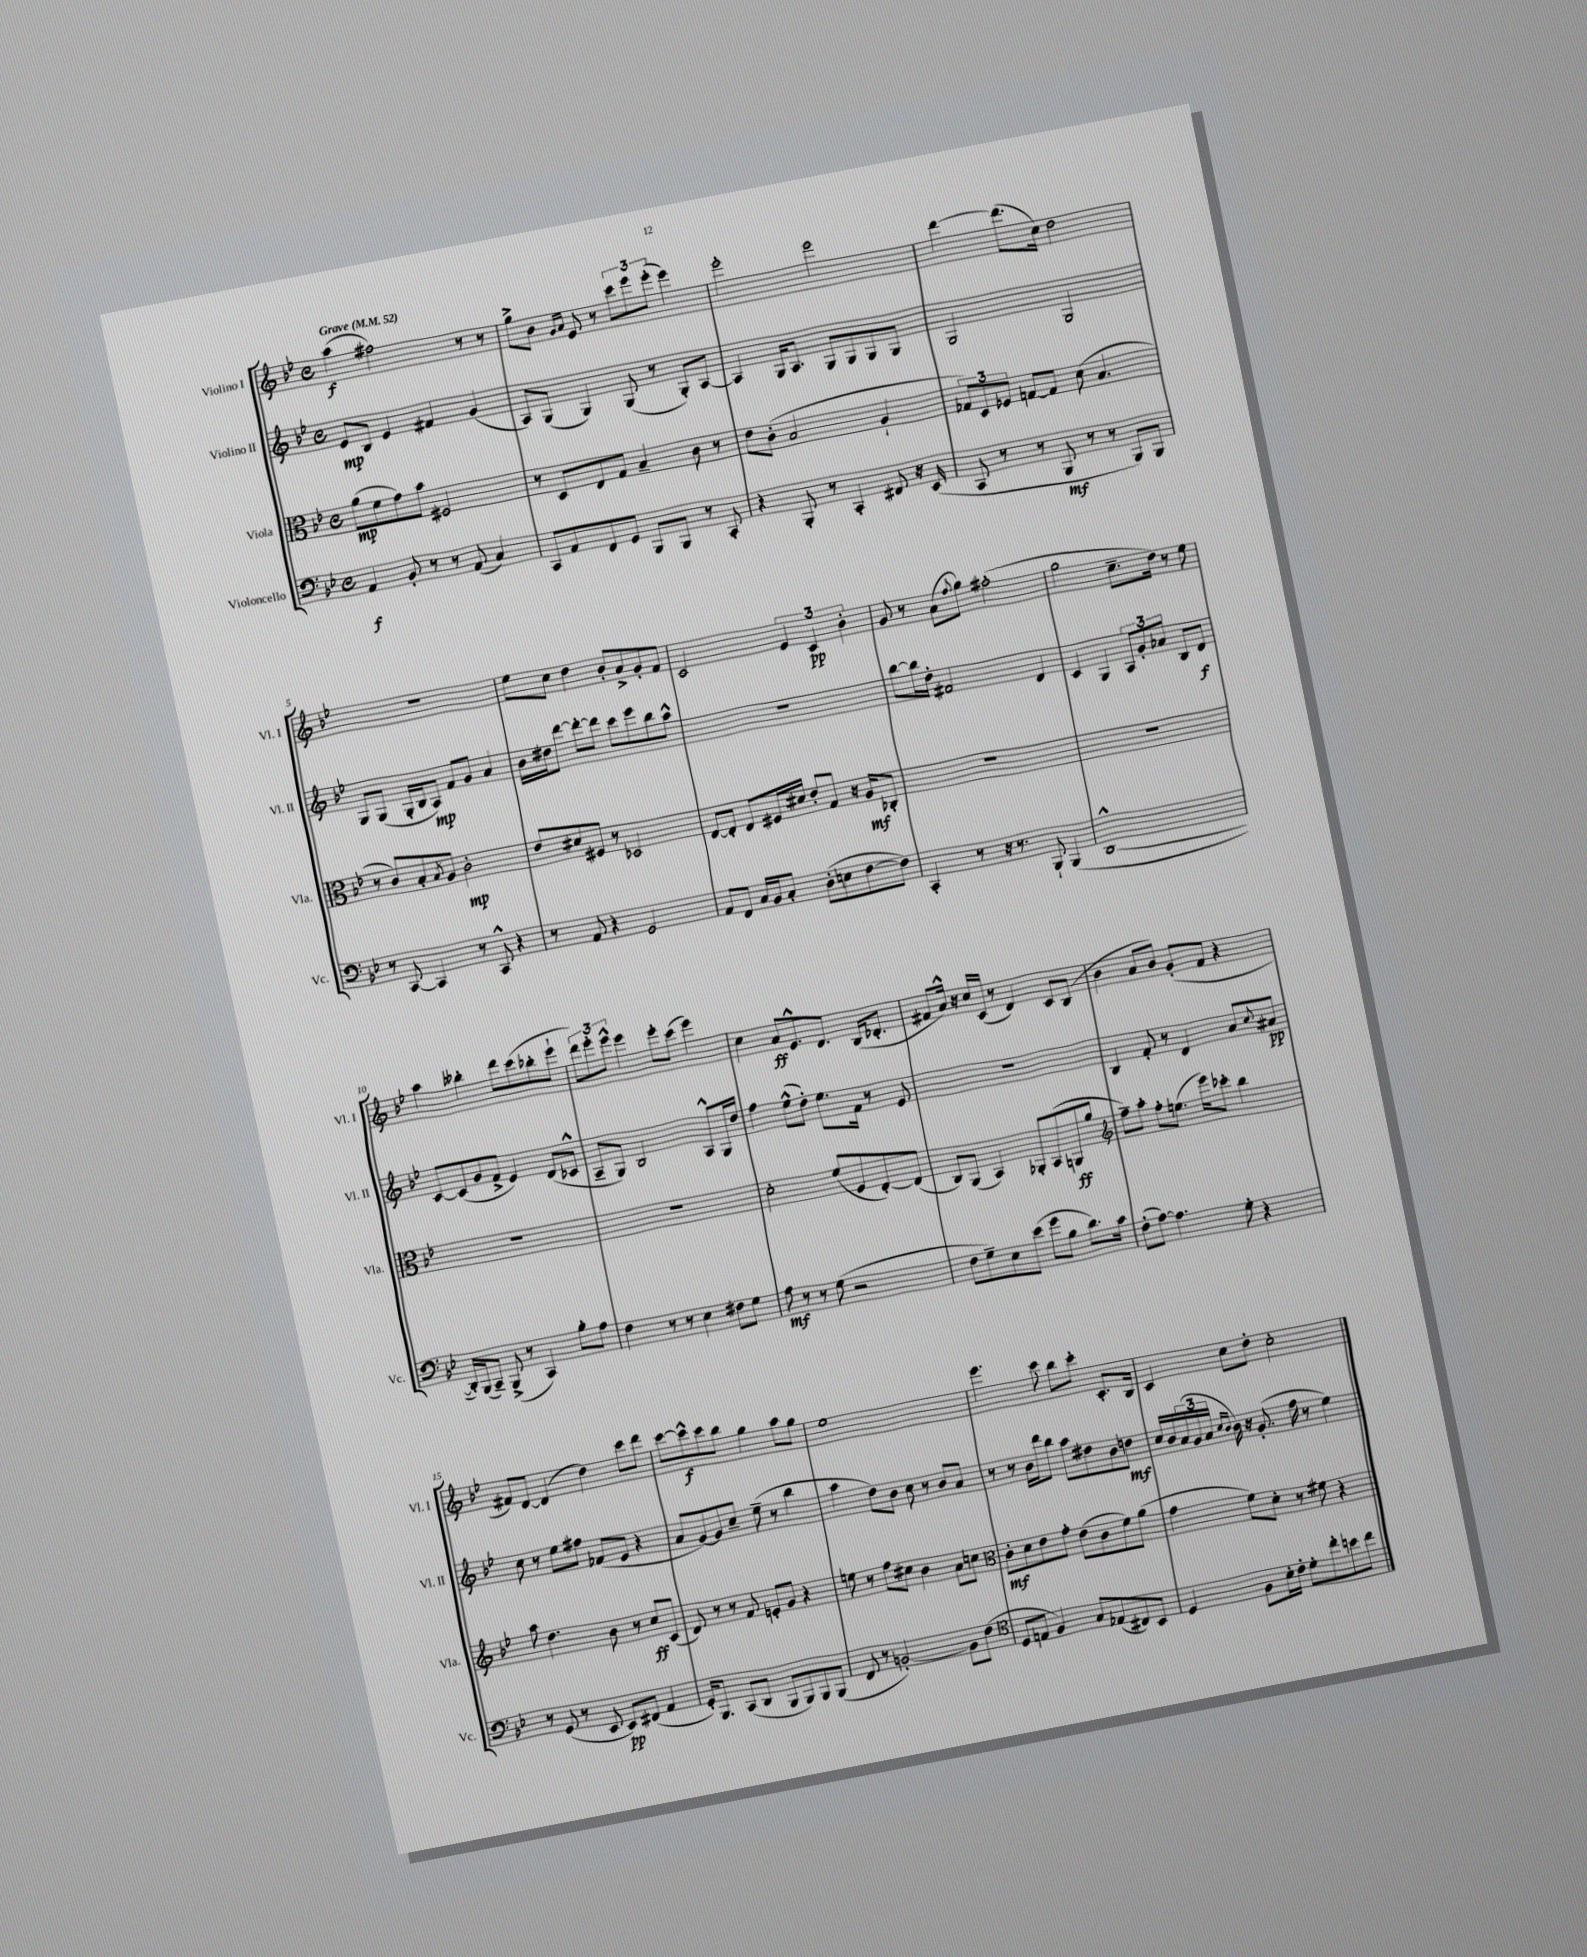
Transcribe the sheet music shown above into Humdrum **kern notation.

**kern	**dynam	**kern	**dynam	**kern	**dynam	**kern	**dynam
*part4	*part4	*part3	*part3	*part2	*part2	*part1	*part1
*staff4	*staff4	*staff3	*staff3	*staff2	*staff2	*staff1	*staff1
*I"Violoncello	*	*I"Viola	*	*I"Violino II	*	*I"Violino I	*
*I'Vc.	*	*I'Vla.	*	*I'Vl. II	*	*I'Vl. I	*
*clefF4	*	*clefC3	*	*clefG2	*	*clefG2	*
*k[b-e-]	*	*k[b-e-]	*	*k[b-e-]	*	*k[b-e-]	*
*M4/4	*	*M4/4	*	*M4/4	*	*M4/4	*
*met(c)	*	*met(c)	*	*met(c)	*	*met(c)	*
*MM52	*	*MM52	*	*MM52	*	*MM52	*
=1	=1	=1	=1	=1	=1	=1	=1
!	!	!	!	!	!	!LO:TX:a:B:t=Grave	!
4AA/	f	(8a\L	mp	8e-/L	mp	(4aa\	f
.	.	8f\	.	8B-/J	.	.	.
8BB-'/	.	8g\)	.	4e-/	.	2ff#X\)	.
8r	.	8b-\J	.	.	.	.	.
8r	.	2F#X/	.	4f#X/	.	.	.
(8AA/	.	.	.	.	.	.	.
4C/)	.	.	.	(4g/	.	8r	.
.	.	.	.	.	.	8r	.
=2	=2	=2	=2	=2	=2	=2	=2
8CC/L	.	8r	.	8A/L)	.	8gg^\L	.
8AA/	.	8D/L	.	(8G/J	.	8b-\J	.
.	.	.	.	.	.	16qqg/LL	.
.	.	.	.	.	.	16qqa/JJ	.
8FF/	.	8E-/	.	4G/)	.	8e-/	.
8GG/J	.	8G/J	.	.	.	8r	.
8BBB-/L	.	4B-~/	.	(8G/	.	12ccc\L	.
.	.	.	.	.	.	12eee-\	.
8BBB-/J	.	.	.	8r	.	.	.
.	.	.	.	.	.	(12eee-'\J	.
8r	.	8c\	.	8G'/L)	.	4eee-\)	.
8CC'/	.	8r	.	[8A/J	.	.	.
=3	=3	=3	=3	=3	=3	=3	=3
4r	.	8e-\L	.	4A/]	.	2eee-'\	.
.	.	(8c'\J	.	.	.	.	.
8BBB-'/	.	2B-/	.	16G/KL	.	.	.
.	.	.	.	8.A/J	.	.	.
8r	.	.	.	.	.	.	.
4CC'/	.	.	.	8G/L	.	2eee-\	.
.	.	.	.	8G/	.	.	.
8FF#X/	.	4A`/	.	8G/	.	.	.
16r	.	.	.	8G/J	.	.	.
(16EE-/	.	.	.	.	.	.	.
=4	=4	=4	=4	=4	=4	=4	=4
8CC/	.	12G-X/L)	.	2G/	.	[4ddd\	.
.	.	12D/	.	.	.	.	.
8r	.	.	.	.	.	.	.
.	.	12F-X/J	.	.	.	.	.
8r	.	[8Gn/L	.	.	.	(8.ddd\L]	.
8BBB-/	mf	8G/J]	.	.	.	.	.
.	.	.	.	.	.	16cc\Jk)	.
8r	.	(8d\	.	2G/	.	2dd\	.
8r	.	4.B-/	.	.	.	.	.
8BBB-/L)	.	.	.	.	.	.	.
8BBB-/J	.	.	.	.	.	.	.
!!LO:LB:g=z
=5	=5	=5	=5	=5	=5	=5	=5
8r	.	8r	.	8G/L	.	1r	.
[8CC/	.	8c/L)	.	(8G/J	.	.	.
4CC/]	.	8B-'/	.	16G'/LL	.	.	.
.	.	.	.	16B-/J	.	.	.
.	.	8qB-/	.	.	.	.	.
.	.	8A/J	.	8A/J)	mp	.	.
8r	.	2c'\	mp	8f/L	.	.	.
8CC^^/	.	.	.	8g/J	.	.	.
4r	.	.	.	4a/	.	.	.
=6	=6	=6	=6	=6	=6	=6	=6
8r	.	8e-/L	.	16b-\LL	.	8ee-\L	.
.	.	.	.	16dd#X\J	.	.	.
8AA/	.	8d#X/	.	[8ddd\J	.	8cc\J	.
4r	.	8F#X/J	.	8ddd'\L_	.	4dd\	.
.	.	8r	.	8ddd\J]	.	.	.
2GG/	.	2D-X/	.	8ccc\L	.	8b-'/L	.
.	.	.	.	8eee-\	.	8a^/	.
.	.	.	.	8bb-\	.	8g'/	.
.	.	.	.	8aa^^\J	.	8f/J	.
=7	=7	=7	=7	=7	=7	=7	=7
8AA/L	.	[8E-/L	.	1r	.	2c/	.
8FF/J	.	8E-'/J]	.	.	.	.	.
16C/LL	.	8E-/L	.	.	.	.	.
16BB-/J	.	.	.	.	.	.	.
8C'/J	.	16F#X/L	.	.	.	.	.
.	.	16d#X/JJ	.	.	.	.	.
(8D'\L	.	8e-'/L	.	.	.	6e-/	.
8En\	.	8G/J	.	.	.	.	.
.	.	.	.	.	.	6c/	pp
[8F\	.	16r	.	.	.	.	.
.	.	16A/KL	mf	.	.	.	.
.	.	.	.	.	.	6b-'\	.
8F\J])	.	8C-X'/J	.	.	.	.	.
=8	=8	=8	=8	=8	=8	=8	=8
4CC'/	.	1r	.	[8bb-\L	.	8g/	.
.	.	.	.	16bb-\L]	.	8r	.
.	.	.	.	16dd'\JJ	.	.	.
8r	.	.	.	2f#X/	.	(8a\L	.
.	.	.	.	.	.	8qqff/	.
16r	.	.	.	.	.	8gg\J)	.
8.r	.	.	.	.	.	.	.
.	.	.	.	.	.	(2ff#X'\	.
8BBB-`/	.	.	.	.	.	.	.
(4BBB-/	.	.	.	4d/	.	.	.
=9	=9	=9	=9	=9	=9	=9	=9
[1DD^^	.	1r	.	4c/	.	2gg\	.
.	.	.	.	4G/	.	.	.
.	.	.	.	12A/L	.	8.cc~\L	.
.	.	.	.	12g'/	.	.	.
.	.	.	.	12a-X/J	.	.	.
.	.	.	.	.	.	16dd\Jk)	.
.	.	.	.	8B-/L	.	8r	.
.	.	.	.	8d/J	f	8ee-\	.
!!LO:LB:g=z
=10	=10	=10	=10	=10	=10	=10	=10
16DD'/LL])	.	1r	.	[8c/L	.	4aa\	.
(16BBB-/J	.	.	.	.	.	.	.
8CC~/J)	.	.	.	(8c/]	.	.	.
(8BBB-^/	.	.	.	8g/	.	4bb--X'\	.
8r	.	.	.	8f^/J	.	.	.
4CC/)	.	.	.	4e-/)	.	8ddd\L	.
.	.	.	.	.	.	(8ccc\	.
8B-'\L	.	.	.	(8d/L	.	8bb-X'\	.
8A\J	.	.	.	8c-X^^/J	.	8eee-`\J	.
=11	=11	=11	=11	=11	=11	=11	=11
4F\	.	1r	.	8A~/L	.	12ddd\L)	.
.	.	.	.	.	.	12eee-'\	.
.	.	.	.	8G/J)	.	.	.
.	.	.	.	.	.	12eee-^^\J	.
8r	.	.	.	2B-/	.	4eee-\	.
8r	.	.	.	.	.	.	.
4E-\	.	.	.	.	.	8eee-'\L	.
.	.	.	.	.	.	(8ccc\J	.
8F#X\L	.	.	.	8A^^/L	.	4eee-\)	.
8G\J	.	.	.	16G/L	.	.	.
.	.	.	.	16dd/JJ	.	.	.
=12	=12	=12	=12	=12	=12	=12	=12
8A\	mf	2d'\	.	4ff\	.	4cc\	.
8r	.	.	.	.	.	.	.
8r	.	.	.	(8ee-^^\L	.	8a/L	ff
(8G\	.	.	.	8dd'\J)	.	8.e-^^/	.
2r	.	(8f/L	.	8.ee-\L	.	.	.
.	.	.	.	.	.	8.d/J	.
.	.	8F/	.	.	.	.	.
.	.	.	.	16f\Jk	.	.	.
.	.	[8E-'/)	.	8r	.	(16B-/KL	.
.	.	.	.	.	.	8.d-X'/J	.
.	.	(8E-/J]	.	8e-/	.	.	.
=13	=13	=13	=13	=13	=13	=13	=13
8F\L	.	8C/L)	.	1r	.	8f#X/L	.
8G~\)	.	(8AA/J	.	.	.	16a^^/Jk)	.
.	.	.	.	.	.	16r	.
8E-\	.	4BB-/)	.	.	.	16cc/LL	.
.	.	.	.	.	.	(16c/JJ	.
(8e-\J	.	.	.	.	.	8r	.
8g\L	.	8AA-X'/L	.	.	.	4d/)	.
8B-\J	.	(8BB-/	.	.	.	.	.
8.d\L)	.	8AAn/	ff	.	.	8c/L	.
.	.	8a/J	.	.	.	(8B-/J	.
16c\Jk	.	.	.	.	.	.	.
=14	=14	=14	=14	=14	=14	=14	=14
*	*	*clefG2	*	*	*	*	*
(8F'\L	.	8ff~\L)	.	4B-/	.	4b-\	.
[8A\J)	.	8aa'\J	.	.	.	.	.
4.A\]	.	8ff'\L	.	8f'/	.	8a/L	.
.	.	(8.een\J	.	8r	.	8b-/J)	.
.	.	.	.	4d/	.	(8g'/L	.
.	.	16eee-\KL)	.	.	.	.	.
8G'\	.	8ccc-X'\J	.	.	.	8f/J	.
4r	.	4bb-\	.	8a/L	.	4r	.
.	.	.	.	8qqcc/	.	.	.
.	.	.	.	8a#X/J	pp	.	.
!!LO:LB:g=z
=15	=15	=15	=15	=15	=15	=15	=15
8r	.	8aa\	.	8cc\	.	8f#X/L)	.
(8GG/	.	4.dd\	.	8r	.	[8d/J	.
8r	.	.	.	8ee-\L	.	(4d/]	.
8EE-/	.	.	.	8ff#X\J	.	.	.
8EE-/L)	pp	8b-\	.	(8f-X/L	.	4dd\)	.
(8FF#X/J	.	8r	.	8e-/J	.	.	.
4AA/	.	8cc/L	ff	4r	.	8ccc\L	.
.	.	(8c/J	.	.	.	8ddd\J	.
=16	=16	=16	=16	=16	=16	=16	=16
16GG'/KL)	.	8d/)	.	8a/L	.	[8ccc\L	.
8.BBB-/J	.	.	.	.	.	.	.
.	.	8r	.	[8g/)	.	8ccc^^\]	f
(8CC/L	.	8r	.	8g/]	.	8ccc\	.
8DD/J	.	8f/	.	8cc~/J	.	8bb-\J	.
8BBB-/L	.	8en'/L	.	(8ee-~\	.	4gg\	.
8BBB-/)	.	8g/J	.	8r	.	.	.
8BBB-/	.	4r	.	4bb-\	.	8aa\L	.
(8BBB-/J	.	.	.	.	.	8gg\J	.
=17	=17	=17	=17	=17	=17	=17	=17
8FF/	.	8een\	.	4aa\	.	1ee-	.
8r	.	8r	.	.	.	.	.
[2BBn'/)	.	8ff\L	.	8dd\L)	.	.	.
.	.	8cc#X\J	.	8b-\J	.	.	.
.	.	4b-\	.	8cc\	.	.	.
.	.	.	.	8r	.	.	.
8BB\L]	.	8a\L	.	8b-/L	.	.	.
(8F\J	.	8ccn\J	.	8a/J	.	.	.
=18	=18	=18	=18	=18	=18	=18	=18
*clefC4	*	*clefC3	*	*	*	*	*
8D/L	.	8c'\L	mf	8r	.	4.eee-\	.
8En/J	.	8d\	.	8r	.	.	.
4F/)	.	8e-\	.	16b-\LL	.	.	.
.	.	.	.	16ddd\J	.	.	.
.	.	8g'\J	.	8bb-\J	.	8ccc\	.
8G/L	.	(8e-\L	.	8aa\L	.	8bb-\L	.
(8E-X/	.	8c\	.	8dd#X\	.	8ccc'\J	.
8C#X/)	.	8f\)	.	8b-\	.	8.c'/L	.
8BB-/J	.	(8a\J	.	8ddn\J	mf	.	.
.	.	.	.	.	.	16B-/Jk	.
=19	=19	=19	=19	=19	=19	=19	=19
4D/	.	4g\	.	16cc/LL	.	4c/	.
.	.	.	.	16b-/	.	.	.
.	.	.	.	(24a/	.	.	.
.	.	.	.	24g/	.	.	.
.	.	.	.	24a/JJ	.	.	.
.	.	.	.	16qqcc/LL	.	.	.
.	.	.	.	16qqb-/JJ	.	.	.
8F\L	.	8f\L)	.	16b-\)	.	8cc\L	.
.	.	.	.	16r	.	.	.
16B-'\L	.	8d'\J	.	(8.g'/	.	8dd'\J	.
16c'\JJ	.	.	.	.	.	.	.
8d'\L	.	8r	.	.	.	2cc'\	.
.	.	.	.	16ff\	.	.	.
8cc'\	.	8f#X\	.	8r	.	.	.
8bn\	.	4r	.	4ee-\)	.	.	.
8cc\J	.	.	.	.	.	.	.
==	==	==	==	==	==	==	==
*-	*-	*-	*-	*-	*-	*-	*-
